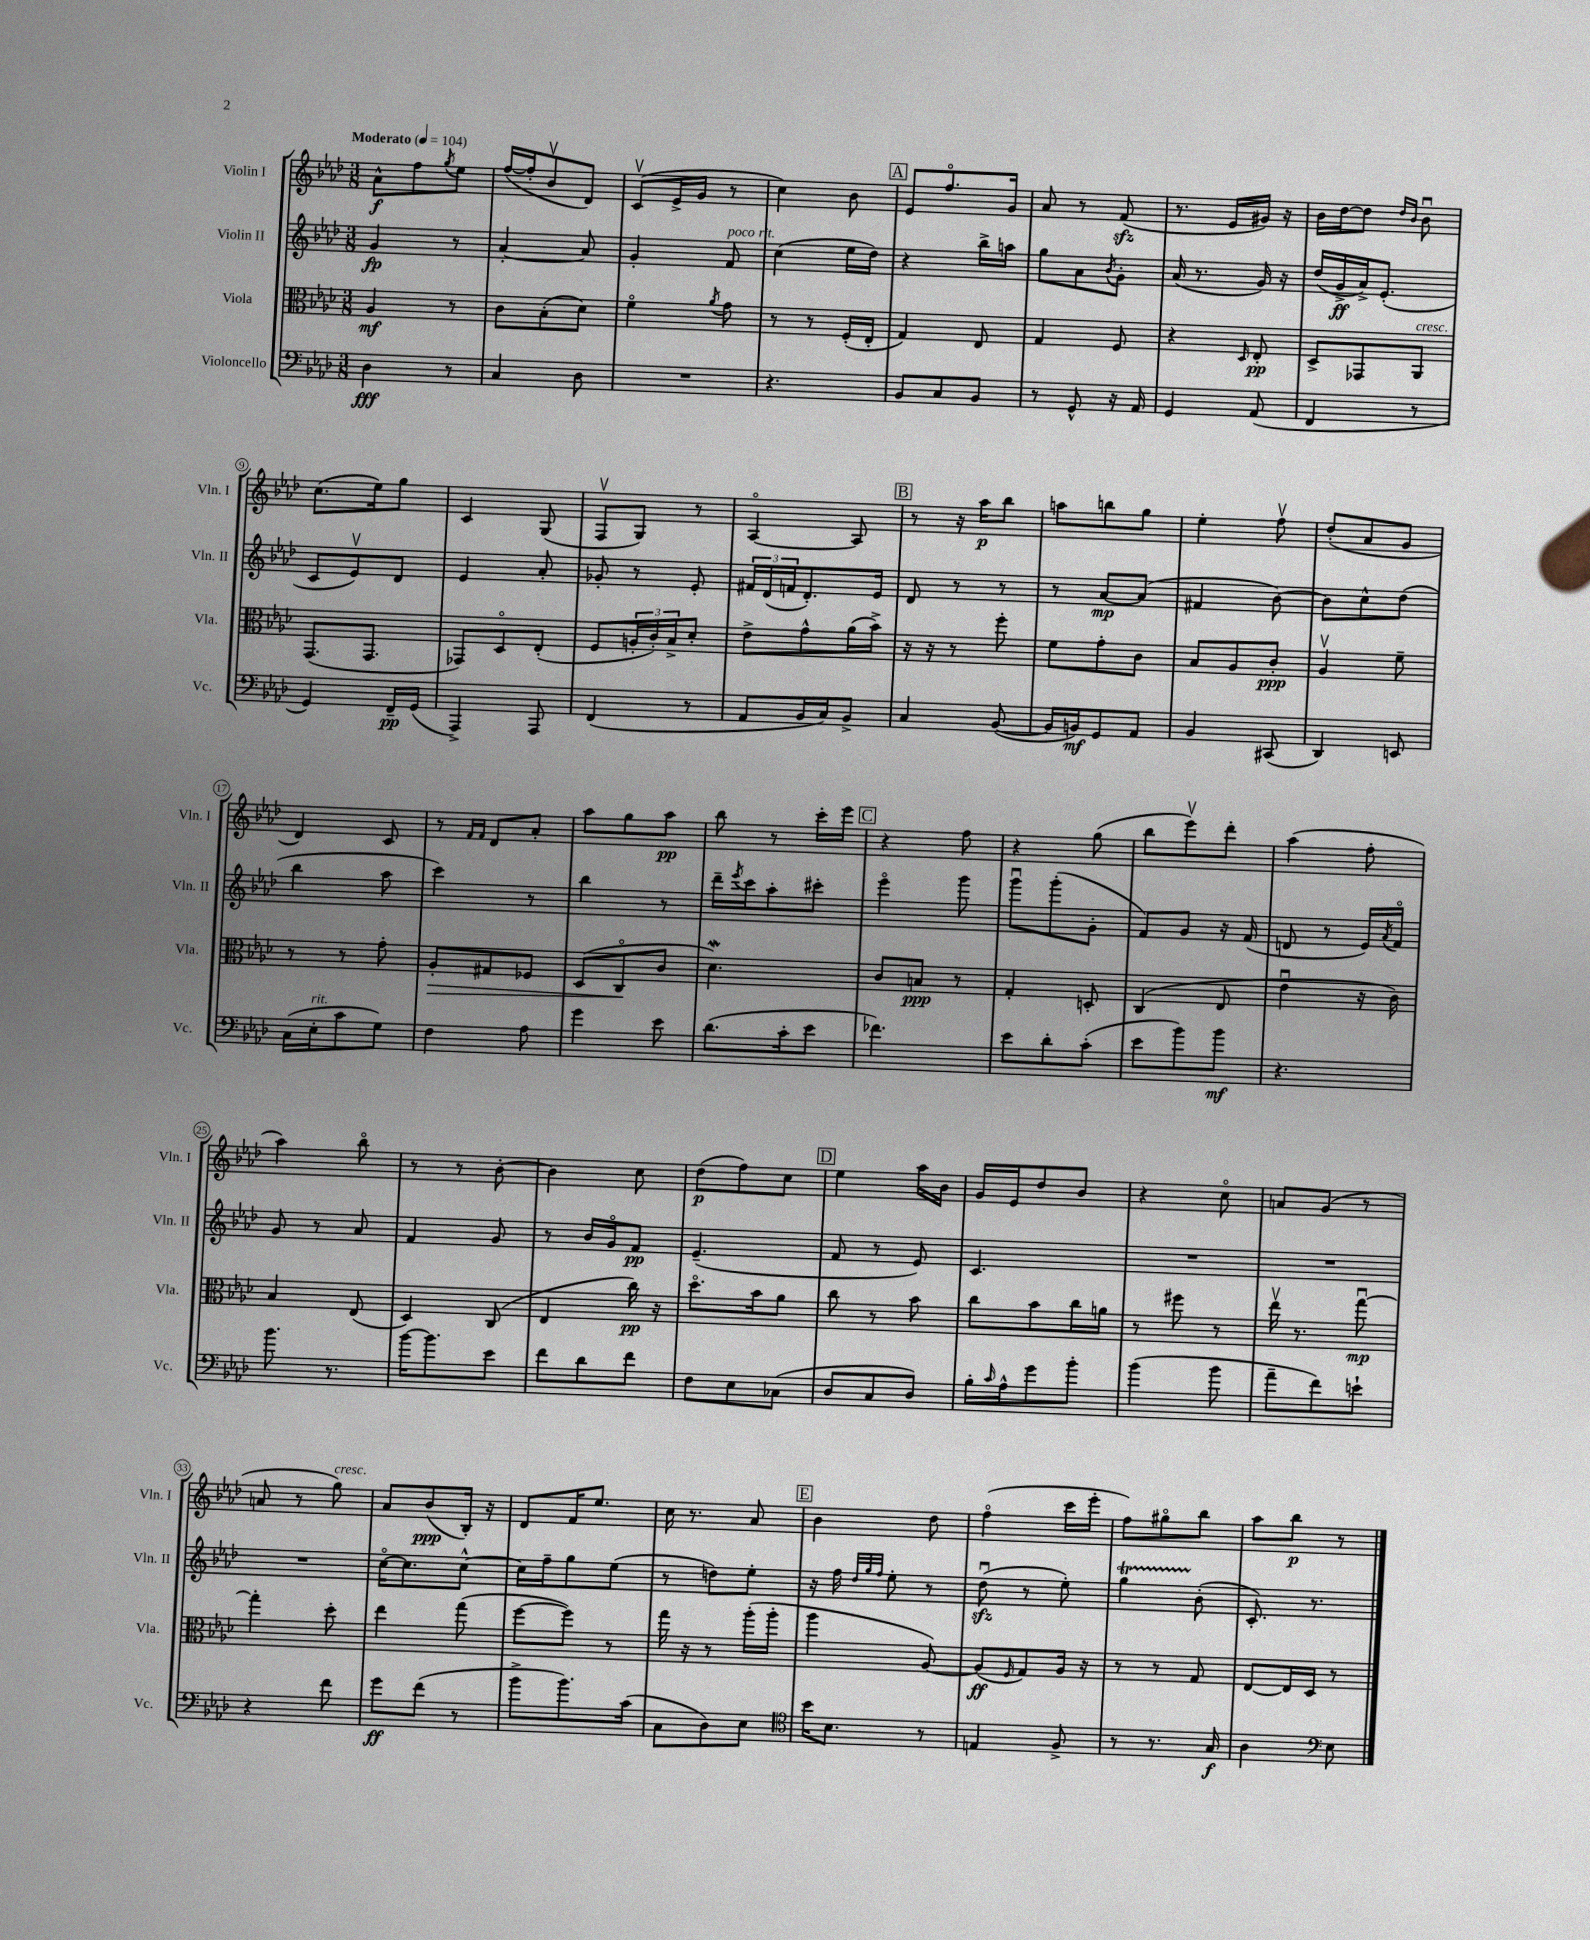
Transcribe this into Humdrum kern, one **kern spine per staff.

**kern	**kern	**kern	**kern
*staff4	*staff3	*staff2	*staff1
*clefF4	*clefC3	*clefG2	*clefG2
*k[b-e-a-d-]	*k[b-e-a-d-]	*k[b-e-a-d-]	*k[b-e-a-d-]
*M3/8	*M3/8	*M3/8	*M3/8
*MM104	*MM104	*MM104	*MM104
4D-\	4A-/	4g/	8a-^^\L
.	.	.	8ff\
.	.	.	8qgg/
8r	8r	8r	8ee-\J
=	=	=	=
4C/	8c\L	[4a-'/	([16ff/LL
.	.	.	16ff'/]J
.	(8B-'\	.	8b-v/
8D-\	8d-\J)	8a-/]	8d-/J)
=	=	=	=
4.r	4fo\	4g'/	(8cv/L
.	.	.	16e-^/L
.	.	.	16g/JJ
.	8qa-/	.	.
.	8g\	8f/	8r
=	=	=	=
4.r	8r	(4cc\	4cc\)
.	8r	.	.
.	(16F'/LL	16ee-\LL	8b-\
.	16E-'/JJ	16dd-\JJ)	.
=	=	=	=
8BB-/L	4G/)	4r	8e-/L
8C/	.	.	8.ffo/
8BB-/J	8E-/	16bb-^\LL	.
.	.	16aa\JJ	16g/Jk
=	=	=	=
8r	4G/	8gg\L	8a-/
8GG^^/	.	8a-\	8r
.	.	8qb-/	.
16r	8F/	8g'\J	(8f/
16AA-/	.	.	.
=	=	=	=
4GG/	4r	(16a-/	8.r
.	.	8.r	.
.	.	.	16e-/LL
.	16qqD-/	.	.
(8AA-/	8E-'/	16g/)	16g#/JJ)
.	.	16r	16r
=	=	=	=
4FF/	8D-^/L	(16dd-/LL	16b-\LL
.	.	16g^/	[16dd-\J
.	8GG-/	16a-^/J)	8dd-\]J
.	.	(8.e-'/J	.
.	.	.	16qqdd-/LL
.	.	.	16qqb-/JJ
8r	8AA-/J	.	8b-u\
=	=	=	=
4GG/)	(8.GG/L	8c/L	(8.cc\L
.	.	8e-v/)	.
.	8.GG/J	.	16ee-\k)
16FF~/LL	.	8d-/J	8gg\J
(16GG/JJ	.	.	.
=	=	=	=
4AAA-^/)	8GG-/L)	4e-/	4c/
.	8D-o/	.	.
8AAA-/	(8E-'/J	8a-'/	(8G/
=	=	=	=
(4FF/	8F/L	8g-'/	8Fv/L
.	24A'/L	8r	8G/J)
.	24c'/)	.	.
.	24B-^/J	.	.
8r	8d-'/J	8e-'/	8r
=	=	=	=
8AA-/L	8e-^\L	24f#/LL	[4A-o/
.	.	(24d-/	.
.	.	24f/J	.
16BB-/L	8g^^\	8.d-'/)	.
16C/J)	.	.	.
8BB-^/J	(16a-\L	.	8A-/]
.	16b-^\JJ)	16e-/Jk	.
=	=	=	=
4C/	16r	8d-/	8r
.	16r	.	.
.	8r	8r	16r
.	.	.	16aa-\LK
([8BB-/	8ff'\	8r	8bb-\J
=	=	=	=
16BB-/]LL	8f\L	8r	8aa\L
16BB/J)	.	.	.
8GG/	8g'\	[8a-/L	8bb\
8AA-/J	8c\J	(8a-/]J	8gg\J
=	=	=	=
4BB-/	8B-/L	4f#/	4ee-'\
.	8A-/	.	.
(8CC#/	8c'/J	[8b-\)	8ffv\
=	=	=	=
4DD-/)	4A-v/	8b-\]L	(8dd-'/L
.	.	8cc^^\	8a-/
8EE/	8f~\	(8dd-\J	8g/J
=	=	=	=
(16C\LL	8r	4bb-\	4d-/)
16E-'\J	.	.	.
8c\	8r	.	.
8G\J)	8g'\	8aa-\	8c/
=	=	=	=
4F\	8A-'/L	4ccc\)	8r
.	.	.	16qqf/LL
.	.	.	16qqf/JJ
.	8G#/	.	8d-/L
8A-\	8F-/J	8r	8a-'/J
=	=	=	=
4g\	(8D-/L	4bb-\	8aa-\L
.	8Co/	.	8gg\
8e-\	8c/J	8r	8aa-\J
=	=	=	=
(8.d-\L	4.d-\)	16ddd-~\LL	8bb-\
.	.	8qeee-/	.
.	.	16ccc\J	.
.	.	8aa-'\	8r
16c'\k	.	.	.
8e-\J	.	8ccc#'\J	16ccc'\LL
.	.	.	16eee-\JJ
=	=	=	=
4.f-\)	8c/L	4eee-o\	4r
.	8B/J	.	.
.	8r	8ggg\	8ff\
=	=	=	=
8e-\L	4G'/	8gggu\L	4r
8d-'\	.	(8ggg'\	.
(8c'\J	8D'/	8g'\J	(8gg\
=	=	=	=
8e-\L	(4C/	8f/L)	8bb-\L
8b-\)	.	8g/J	8eee-v\)
8b-\J	8E-/	16r	8ddd-'\J
.	.	(16f/	.
=	=	=	=
4.r	4e-u\	8d/	(4aa-\
.	.	8r	.
.	16r	16e-/LL)	8ff'\
.	.	8qa-/	.
.	16c\)	16fo/JJ	.
=	=	=	=
8.b-\	4B-/	8g/	4aa-\)
.	.	8r	.
8.r	.	.	.
.	(8E-/	8a-/	8bb-o\
=	=	=	=
[16b-\LK	4D-/)	4f/	8r
8.b-\]	.	.	.
.	.	.	8r
8e-\J	(8C/	8g/	[8b-'\
=	=	=	=
8f\L	4E-/	8r	4b-\]
8d-\	.	16b-/LL	.
.	.	16go/J	.
8f\J	16cc\)	8f/J	8cc\
.	16r	.	.
=	=	=	=
8F\L	8.dd-o\L	(4.e-~/	(8dd-\L
8E-\	.	.	8ff\)
.	16b-\k	.	.
(8C-\J	8a-\J	.	8cc\J
=	=	=	=
8D-/L	8cc\	8f/	4ee-\
8C/	8r	8r	.
8D-/J)	8b-\	8e-/)	16aa-\LL
.	.	.	16b-\JJ
=	=	=	=
16B-'\LL	8cc\L	4.c/	16g/LL
16qqc/	.	.	.
16A-^^\J	.	.	16e-/J
8g\	8b-\	.	8dd-/
8b-'\J	16cc\L	.	8b-/J
.	16a\JJ	.	.
=	=	=	=
(4b-\	8r	4.r	4r
.	8ff#\	.	.
8b-\	8r	.	8cco\
=	=	=	=
8a-~\L	16ee-v\	4.r	8a/L
.	8.r	.	.
8f\)	.	.	(8g/J
8e`\J	[8ggu\	.	8r
=	=	=	=
4r	4gg'\]	4.r	8a/
.	.	.	8r
8f\	8dd-'\	.	8gg\)
=	=	=	=
8g\L	4ee-\	[16cco\LK	8a-/L
.	.	8.cc\]	.
(8f\J	.	.	(8b-/
8r	(8gg\	[8cc^^\J	16B-'/Jk)
.	.	.	16r
=	=	=	=
8b-^\L	[8ff\L	16cc\]LL	8d-/L
.	.	16ff~\J	.
8.b-\)	8ff\]J)	8gg\	16f/K
.	.	.	8.ee-/J
.	8r	(8ee-\J	.
(16c\Jk	.	.	.
=	=	=	=
8C\L	16gg\	8r	16cc\
.	16r	.	8.r
8D-\)	8r	8dd\L)	.
8E-\J	(16aa-'\LL	8ee-'\J	8a-/
.	16aa-'\JJ	.	.
=	=	=	=
*clefC4	*	*	*
16b-\LK	4aa-\	16r	4b-\
8.B-\J	.	16ff\	.
.	.	32qqdd-/LLL	.
.	.	32qqgg/	.
.	.	32qqff/JJJ	.
.	.	8ee-'\	.
8r	[8A-/)	8r	8dd-\
=	=	=	=
4E/	(8A-/]L	(8dd-u\	(4ffo\
.	16qqF/	.	.
.	8G/)	8r	.
8F^/	16A-/Jk	8ee-'\)	16ccc\LL
.	16r	.	16eee-'\JJ
=	=	=	=
8r	8r	4gg\	8ff\L)
8.r	8r	.	8gg#o\
.	8G/	(8b-'\	8bb-\J
16G/	.	.	.
=	=	=	=
4A-\	[8E-/L	8.c'/)	8aa-\L
.	16E-/]L	.	8bb-\J
.	16D-/JJ	8.r	.
*clefF4	*	*	*
8E-\	8r	.	8r
==	==	==	==
*-	*-	*-	*-
